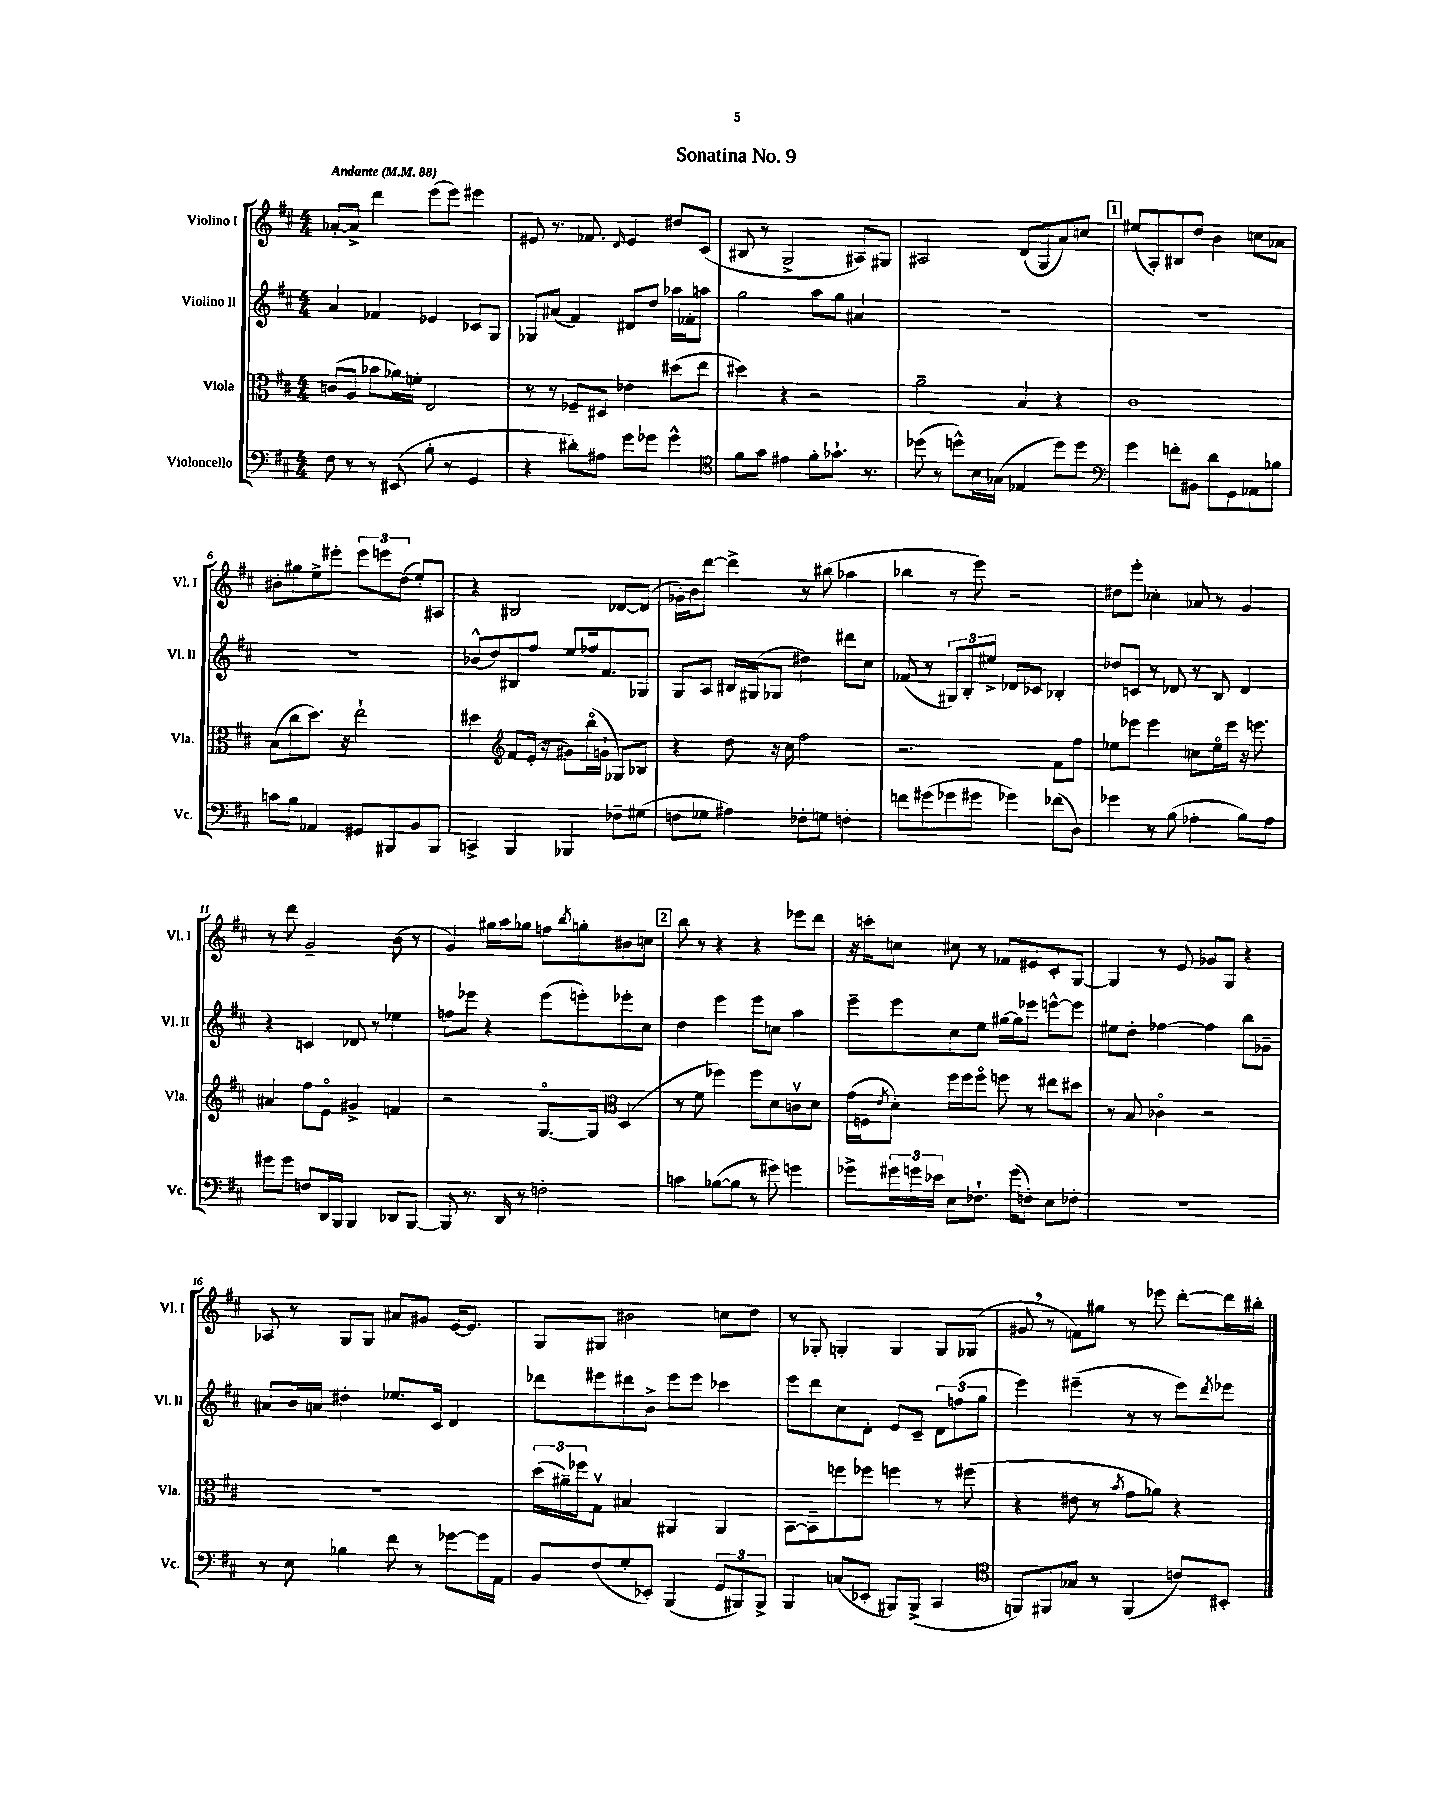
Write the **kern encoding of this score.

**kern	**kern	**kern	**kern
*part4	*part3	*part2	*part1
*staff4	*staff3	*staff2	*staff1
*I"Violoncello	*I"Viola	*I"Violino II	*I"Violino I
*I'Vc.	*I'Vla.	*I'Vl. II	*I'Vl. I
*clefF4	*clefC3	*clefG2	*clefG2
*k[f#c#]	*k[f#c#]	*k[f#c#]	*k[f#c#]
*M4/4	*M4/4	*M4/4	*M4/4
*MM88	*MM88	*MM88	*MM88
=1	=1	=1	=1
!	!	!	!LO:TX:a:B:t=Andante
8F#\	(8cn/L	4a/	[8a-X'/L
8r	8A/J	.	8a-^/J]
8r	8b-X\L	4f-X/	4ddd\
(8EE#X/	16a-X\L)	.	.
.	16fn'\JJ	.	.
8B'\	2E/	4e-X/	(8eee\L
8r	.	.	8eee\J)
4GG/	.	8c-X/L	4eee#X\
.	.	8G/J	.
=2	=2	=2	=2
4r	8r	8G-X/L	8e#X/
.	8r	(8a#X/J	8.r
8d#X'\L)	8F-X~/L	4f#/)	.
.	.	.	8.f-X/
8A#X\J	8D#X/J	.	.
.	.	.	16qqd/
8g\L	4e-X\	8d#X/L	4e#/
8g-X\J	.	8dd/J	.
4g-^^\	(8dd#X\L	16aa-X\LL	8dd#X/L
.	.	16f-X'\J	.
.	8ee\J	8aan\J	(8c#/J
=3	=3	=3	=3
*clefC4	*	*	*
8f#\L	4dd#X\)	2gg\	8B#X/
8g\J	.	.	8r
4e#X\	4r	.	2G^/
8f#'\L	2r	8aa\L	.
8.g-X`\J	.	8gg\J	.
.	.	4a#X/	8A#X/L)
8.r	.	.	.
.	.	.	8G#X/J
=4	=4	=4	=4
(8dd-X\	2a~\	1r	2A#X/
8r	.	.	.
8ddn^^\L)	.	.	.
16B\L	.	.	.
(16G-X\JJ	.	.	.
4E-X/	4B/	.	(8d/L
.	.	.	8G/
8dd\L)	4r	.	8a/)
8dd\J	.	.	8ccn/J
!!LO:REH:place=s1:t=1
=5	=5	=5	=5
*clefF4	*	*	*
4g\	1c#	1r	(8ee#X/L
.	.	.	8A'/)
8fn'\L	.	.	8B#X/
8BB#X\J	.	.	8dd/J
8d\L	.	.	4b\
8GG\	.	.	.
8AA-X\	.	.	8ccn\L
8B-X\J	.	.	8a-X\J
!!LO:LB:g=z
=6	=6	=6	=6
8cn\L	(8B\L	1r	8b#X'\L
8B\J	8cc#\	.	8gg#X\
4AA-X/	8.dd\J)	.	8ee^\
.	.	.	8eee#X'\J
.	16r	.	.
8GG#X/L	2ee`\	.	12eee#\L
.	.	.	12eeen\
8BBB#X/	.	.	.
.	.	.	(12dd\J
8BB/	.	.	8ee'/L)
8BBB#/J	.	.	8A#X/J
=7	=7	=7	=7
4CCn^/	4dd#X\	(8b-X^^/L	4r
.	.	8dd/)	.
*	*clefG2	*	*
4BBB/	8f#/L	8B#X/	2B#X/
.	(16e'/Jk	8ff#/J	.
.	16r	.	.
4BBB-X/	8g#X\L)	8ee/L	.
.	(16bb\L	16ff-X/k	.
.	16gn`\JJ	8.f#/	.
8F-X~\L	8G-X/L)	.	[8d-X/L
(8G#X\J	8B-X/J	8G-X/J	(8d-/J]
=8	=8	=8	=8
8Fn\L	4r	8G/L	16g-X'\LL)
.	.	.	16b\J
8G-X\J	.	8A/J	[8ddd\J
4A#X\)	8dd\	16B#X/LL	4ddd^\]
.	.	(16G#X/J	.
.	16r	8G-X/J	.
.	16cc#\	.	.
8F-X'\L	2ff#\	4dd#X\)	8r
8Gn\J	.	.	(8bb#X\
4Fn'\	.	8ddd#X\L	4aa-X\
.	.	8cc#\J	.
=9	=9	=9	=9
8fn\L	2.r	(8f-X/	4bb-X\
(8g#X\	.	8r	.
8g-X\	.	12G#X/L)	8r
.	.	12B'/	.
8g#X\J	.	.	8eee\)
.	.	12ee#X^/J	.
4g-X\)	.	8d-X/L	2r
.	.	8c-X/J	.
(8f-X\L	8f#\L	4B-X'/	.
8D\J)	8ff#\J	.	.
=10	=10	=10	=10
4g-X\	8ee-X\L	8dd-X/L	8dd#X\L
.	8eee-X\J	8cn/J	8eee'\J
8r	4eee-\	8r	4cc-X'\
(8B\	.	8d-X/	.
4A-X'\	8ccn\L	8r	8a-X/
.	16ee-\L	8B/	8r
.	16eee-\JJ	.	.
8B\L)	16r	4d-/	4g/
.	8.eeen\	.	.
8A-\J	.	.	.
!!LO:LB:g=z
=11	=11	=11	=11
8g#X\L	4a#X/	4r	8r
8g#\J	.	.	8ddd\
8Fn/L	8ff#\L	4cn/	2g~/
16DD/L	8e\J	.	.
16BBB/JJ	.	.	.
4BBB/	4g#X^/	8d-X/	.
.	.	8r	.
8DD-X/L	4fn/	4ee-X\	(8b\
[8BBB/J	.	.	8r
=12	=12	=12	=12
8BBB/]	2r	8ffn\L	4g/)
8.r	.	8eee-X\J	.
.	.	4r	16gg#X\LL
16DD/	.	.	16aa\J
8r	.	.	8gg-X\J
2Fn'\	[8.G/L	(8eee-\L	8ffn\L
.	.	.	8qbb/
.	.	8eeen'\)	8ggn'\
.	16G/Jk]	.	.
*	*clefC3	*	*
.	(4D/	8eee-X'\	8b#X\
.	.	8cc#\J	8ccn\J
!!LO:REH:place=s1:t=2
=13	=13	=13	=13
4cn\	8r	4dd\	8bb\
.	8f#\	.	8r
([8B-X\L	4ff-X\)	4eee\	4r
8B-\J]	.	.	.
8r	8ff-\L	8eee\L	4r
8g#X\)	8d\	8ccn\J	.
4gn\	8cnv\	4aa\	8eee-X\L
.	8d\J	.	8ddd\J
=14	=14	=14	=14
8g-X^\L	(16g\LL	8eee~\L	16r
.	16Fn\J	.	16cccn'\KL
.	8qe/	.	.
24g#X\L	8d'\J)	8eee\	8ccn\J
24gn\	.	.	.
24e-X\JJ	.	.	.
8E\L	16ff#\LL	8cc#\	8cc#X\
.	16ff#\J	.	.
8.F-X`\J	8ff#\J	8ee\J	8r
.	8ffn\	[16gg#X\LL	8f-X/L
(16g\KL	.	16gg#\J]	.
8Fn'\J)	8r	8eee-X\J	8e#X/
8E\L	8ee#X\L	[8eeen^^\L	8c#'/
8F-X'\J	8dd#X\J	8eee\J]	[8G/J
=15	=15	=15	=15
1r	8r	8ee#X\L	4G/]
.	8B/	8dd'\J	.
.	4c-X\	[4ff-X\	8r
.	.	.	8e/
.	2r	4ff-\]	8g-X/L
.	.	.	8G/J
.	.	8bb\L	4r
.	.	8g-X~\J	.
!!LO:LB:g=z
=16	=16	=16	=16
8r	1r	8a#X/L	8A-X/
8E\	.	16b/L	8r
.	.	16an/JJ	.
4B-X\	.	4dd#X'\	8G/L
.	.	.	8G/J
8f#\	.	8.ee-X/L	8a#X/L
8r	.	.	8g#X/J
.	.	16c#/Jk	.
[8g-X\L	.	4d/	[16e/KL
.	.	.	8.e/J]
16g-\L]	.	.	.
16AA\JJ	.	.	.
=17	=17	=17	=17
8BB/L	(24dd\LL	8ddd-X\L	8G/L
.	24a#X~\)	.	.
.	24ff-X\J	.	.
(8F#/	8Gv\J	8eee#X\	8G#X/J
8G'/	4B#X/	8ddd#X\	2b#X\
8EE-X'/J)	.	8b^\J	.
(4BBB/	4AA#X/	8eee#\L	.
.	.	8eee#\J	.
12GG/L	4AA#/	4ccc-X\	8ccn\L
12BBB#X/)	.	.	.
.	.	.	8dd\J
12BBB#^/J	.	.	.
=18	=18	=18	=18
4BBB/	[8BB\L	8eee\L	8r
.	8BB~\]	8ddd\	8G-X'/
(8Cn/L	8ffn\	8cc#\	4Gn'/
8EE-X'/J	8ff-X\J	8d'\J	.
8BBB#X/L)	4ffn\	8e/L	4G/
(8BBB#^/J	.	8c#~/J	.
4CC#/	8r	12d\L	8G/L
.	.	(12ffn\	.
.	(8ff#X\	.	(8G-X/J
.	.	12gg\J	.
=19	=19	=19	=19
*clefC4	*	*	*
8FFn/L)	4r	4eee\)	8g#X,/
8FF#X/	.	.	8r
8G-X/J	8e#X\	(4eee#X~\	8fn\L)
8r	8r	.	8gg#X\J
.	8qb/	.	.
(4FF#/	8g\L	8r	8r
.	8a-X\J)	8r	8eee-X\
8cn/L)	4r	8eee#\L)	[8ddd'\L
.	.	8qddd/	.
8BB#X'/J	.	8eee-X\J	16ddd\L]
.	.	.	16bb#X'\JJ
==	==	==	==
*-	*-	*-	*-
